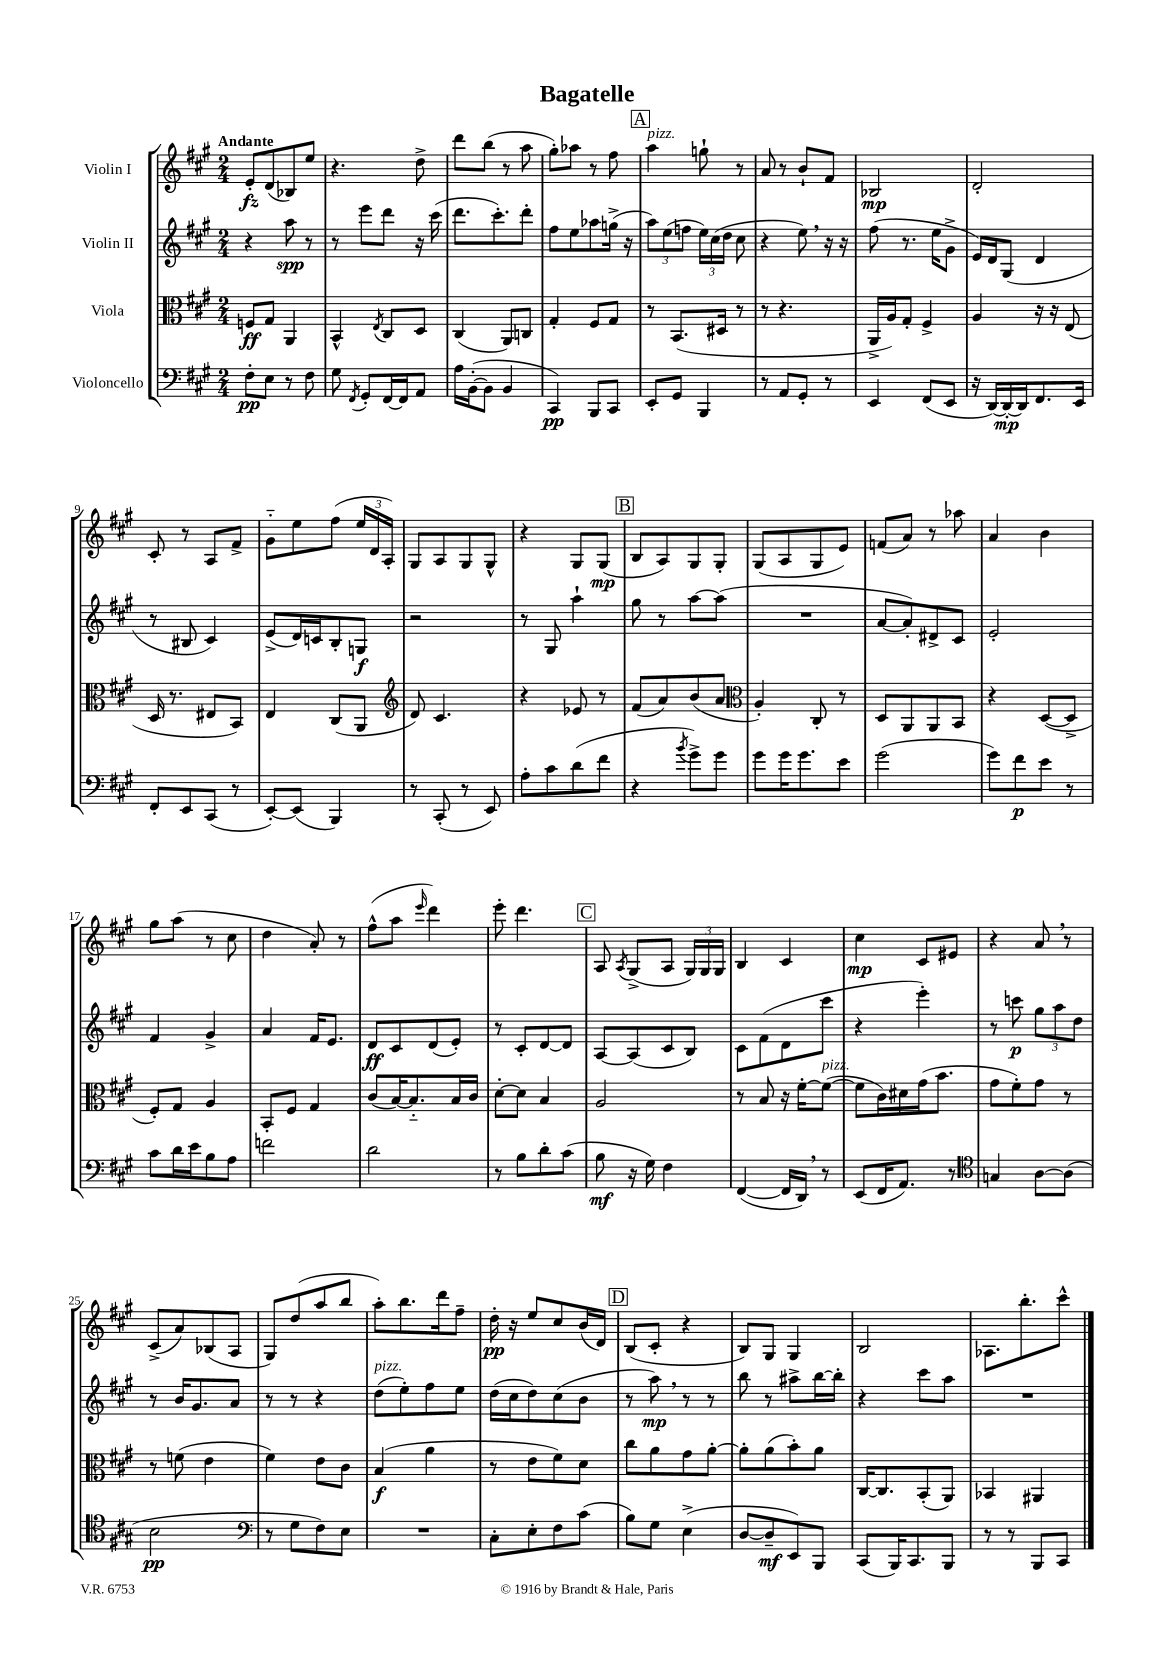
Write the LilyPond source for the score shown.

\header { title = "Bagatelle" }
<<
\new StaffGroup <<
\new Staff = "s0" \with { instrumentName = "Violin I" } {
    \clef treble \key a \major \numericTimeSignature \time 2/4 \tempo "Andante"
    \autoBeamOff e'8[-.\fz d'8( bes8) e''8] |
    r4. d''8-> |
    d'''8[ b''8]( r8 a''8 |
    gis''8[-.) aes''8] r8 fis''8 |
    \mark \markup { \box "A" } a''4^\markup { \italic "pizz." } g''8-! r8 |
    a'8 r8 b'8[-! fis'8] |
    bes2\mp |
    d'2-. |
    cis'8-. r8 a8[ fis'8]-> |
    gis'8[-_ e''8 fis''8]( \tuplet 3/2 { e''16[ d'16 a16]-.) } |
    gis8[ a8 gis8 gis8]-^ |
    r4 gis8[ gis8]\mp( |
    \mark \markup { \box "B" } b8[ a8) gis8 gis8]-. |
    gis8[( a8 gis8 e'8]) |
    f'8[( a'8]) r8 aes''8 |
    a'4 b'4 |
    gis''8[ a''8]( r8 cis''8 |
    d''4 a'8-.) r8 |
    fis''8[-^( a''8] \grace { e'''16 } d'''4) |
    e'''8-. d'''4. |
    \mark \markup { \box "C" } a8 \acciaccatura { a8 } gis8[->( a8] \tuplet 3/2 { gis16[) gis16 gis16] } |
    b4 cis'4 |
    cis''4\mp cis'8[ eis'8] |
    r4 a'8 \breathe r8 |
    cis'8[->( a'8) bes8( a8] |
    gis8[) d''8( a''8 b''8] |
    a''8[-.) b''8. d'''16 fis''8]-- |
    d''16-.\pp r16 e''8[ cis''8 b'16( d'16]) |
    \mark \markup { \box "D" } b8[( cis'8]-. r4 |
    b8[) gis8] gis4 |
    b2 |
    aes8.[ b''8.-. cis'''8]-^ \bar "|." |
}
\new Staff = "s1" \with { instrumentName = "Violin II" } {
    \clef treble \key a \major \numericTimeSignature \time 2/4
    \autoBeamOff r4 a''8\spp r8 |
    r8 e'''8[ d'''8] r16 cis'''16( |
    d'''8.[ cis'''8.-.) d'''8]-. |
    fis''8[ e''8 aes''8 g''16]->( r16 |
    \mark \markup { \box "A" } \tuplet 3/2 { a''8[) e''8( f''8] } \tuplet 3/2 { e''16[) cis''16( d''16] } cis''8 |
    r4 e''8) \breathe r16 r16 |
    fis''8( r8. e''16[ gis'8]-> |
    e'16[) d'16 gis8]( d'4 |
    r8 bis8 cis'4) |
    e'8[->( d'16) c'16 b8-. g8]\f |
    r2 |
    r8 gis8 a''4-! |
    \mark \markup { \box "B" } gis''8 r8 a''8[~ a''8]( |
    R2 |
    a'8[~ a'8-.) dis'8-> cis'8] |
    e'2-. |
    fis'4 gis'4-> |
    a'4 fis'16[ e'8.] |
    d'8[\ff cis'8 d'8( e'8]-.) |
    r8 cis'8[-. d'8~ d'8] |
    \mark \markup { \box "C" } a8[~ a8( cis'8 b8]) |
    cis'8[ fis'8( d'8 cis'''8] |
    r4 e'''4-.) |
    r8 c'''8\p \tuplet 3/2 { gis''8[ a''8 d''8] } |
    r8 b'16[ gis'8. a'8] |
    r8 r8 r4 |
    d''8[^\markup { \italic "pizz." }( e''8-.) fis''8 e''8] |
    d''16[( cis''16 d''8) cis''8( b'8] |
    \mark \markup { \box "D" } r8 a''8\mp) \breathe r8 r8 |
    b''8 r8 ais''8[-> b''16~ b''16]-. |
    r4 cis'''8[ a''8] |
    R2 \bar "|." |
}
\new Staff = "s2" \with { instrumentName = "Viola" } {
    \clef alto \key a \major \numericTimeSignature \time 2/4
    \autoBeamOff f8[\ff gis8] a,4 |
    b,4-^ \acciaccatura { e8 } cis8[ d8] |
    cis4( a,8[) c8] |
    gis4-. fis8[ gis8] |
    \mark \markup { \box "A" } r8 b,8.[( dis16] r8 |
    r8 r4. |
    a,16[-> a16) gis8]-. fis4-> |
    a4 r16 r16 e8( |
    d16 r8. eis8[ b,8]) |
    e4 cis8[( a,8] |
    \clef treble d'8) cis'4. |
    r4 ees'8 r8 |
    \mark \markup { \box "B" } fis'8[( a'8) b'8( a'8] |
    \clef alto a4-.) cis8-. r8 |
    d8[ a,8 a,8 b,8] |
    r4 d8[~( d8]-> |
    fis8[-.) gis8] a4 |
    b,8[-. fis8] gis4 |
    cis'8[( b16~) b8.-_ b16 cis'16] |
    d'8[~-. d'8] b4 |
    \mark \markup { \box "C" } a2 |
    r8 b8 r16 fis'16[~-. fis'8]~^\markup { \italic "pizz." }( |
    fis'8[ cis'16) dis'16 gis'16( b'8.] |
    gis'8[ fis'8-.) gis'8] r8 |
    r8 f'8( e'4 |
    fis'4) e'8[ cis'8] |
    b4\f( a'4 |
    r8 e'8[ fis'8) d'8] |
    \mark \markup { \box "D" } cis''8[ a'8 gis'8 a'8]~-. |
    a'8[-. a'8( b'8-.) a'8] |
    cis16[~ cis8. b,8-.( a,8]) |
    bes,4 ais,4 \bar "|." |
}
\new Staff = "s3" \with { instrumentName = "Violoncello" } {
    \clef bass \key a \major \numericTimeSignature \time 2/4
    \autoBeamOff fis8[-.\pp e8] r8 fis8 |
    gis8 \acciaccatura { fis,8 } gis,8[-. fis,16~ fis,16 a,8] |
    a16[ b,16~-.( b,8] b,4 |
    cis,4\pp) b,,8[ cis,8] |
    \mark \markup { \box "A" } e,8[-. gis,8] b,,4 |
    r8 a,8[ gis,8]-. r8 |
    e,4 fis,8[( e,8] |
    r16 d,16[~) d,16~-.\mp d,16 fis,8. e,16] |
    fis,8[-. e,8 cis,8]( r8 |
    e,8[~-.) e,8]( b,,4) |
    r8 cis,8-.( r8 e,8) |
    a8[-. cis'8 d'8( fis'8] |
    \mark \markup { \box "B" } r4 \acciaccatura { b'8 } gis'8[->) gis'8] |
    gis'8[ gis'16 gis'8. e'8] |
    gis'2( |
    gis'8[) fis'8\p e'8] r8 |
    cis'8[ d'16 e'16 b8 a8] |
    f'2 |
    d'2 |
    r8 b8[ d'8-. cis'8]( |
    \mark \markup { \box "C" } b8\mf r16 gis16) fis4 |
    fis,4~( fis,16[ d,16]) \breathe r8 |
    e,8[( fis,16 a,8.]) r8 |
    \clef tenor g4 a8[~ a8]( |
    b2\pp |
    \clef bass r8 gis8[ fis8) e8] |
    R2 |
    cis8[-. e8-. fis8 cis'8]( |
    \mark \markup { \box "D" } b8[) gis8] e4->( |
    d8[~ d8--\mf e,8) b,,8] |
    cis,8[( b,,16) cis,8. b,,8] |
    r8 r8 b,,8[ cis,8] \bar "|." |
}
>>
>>
